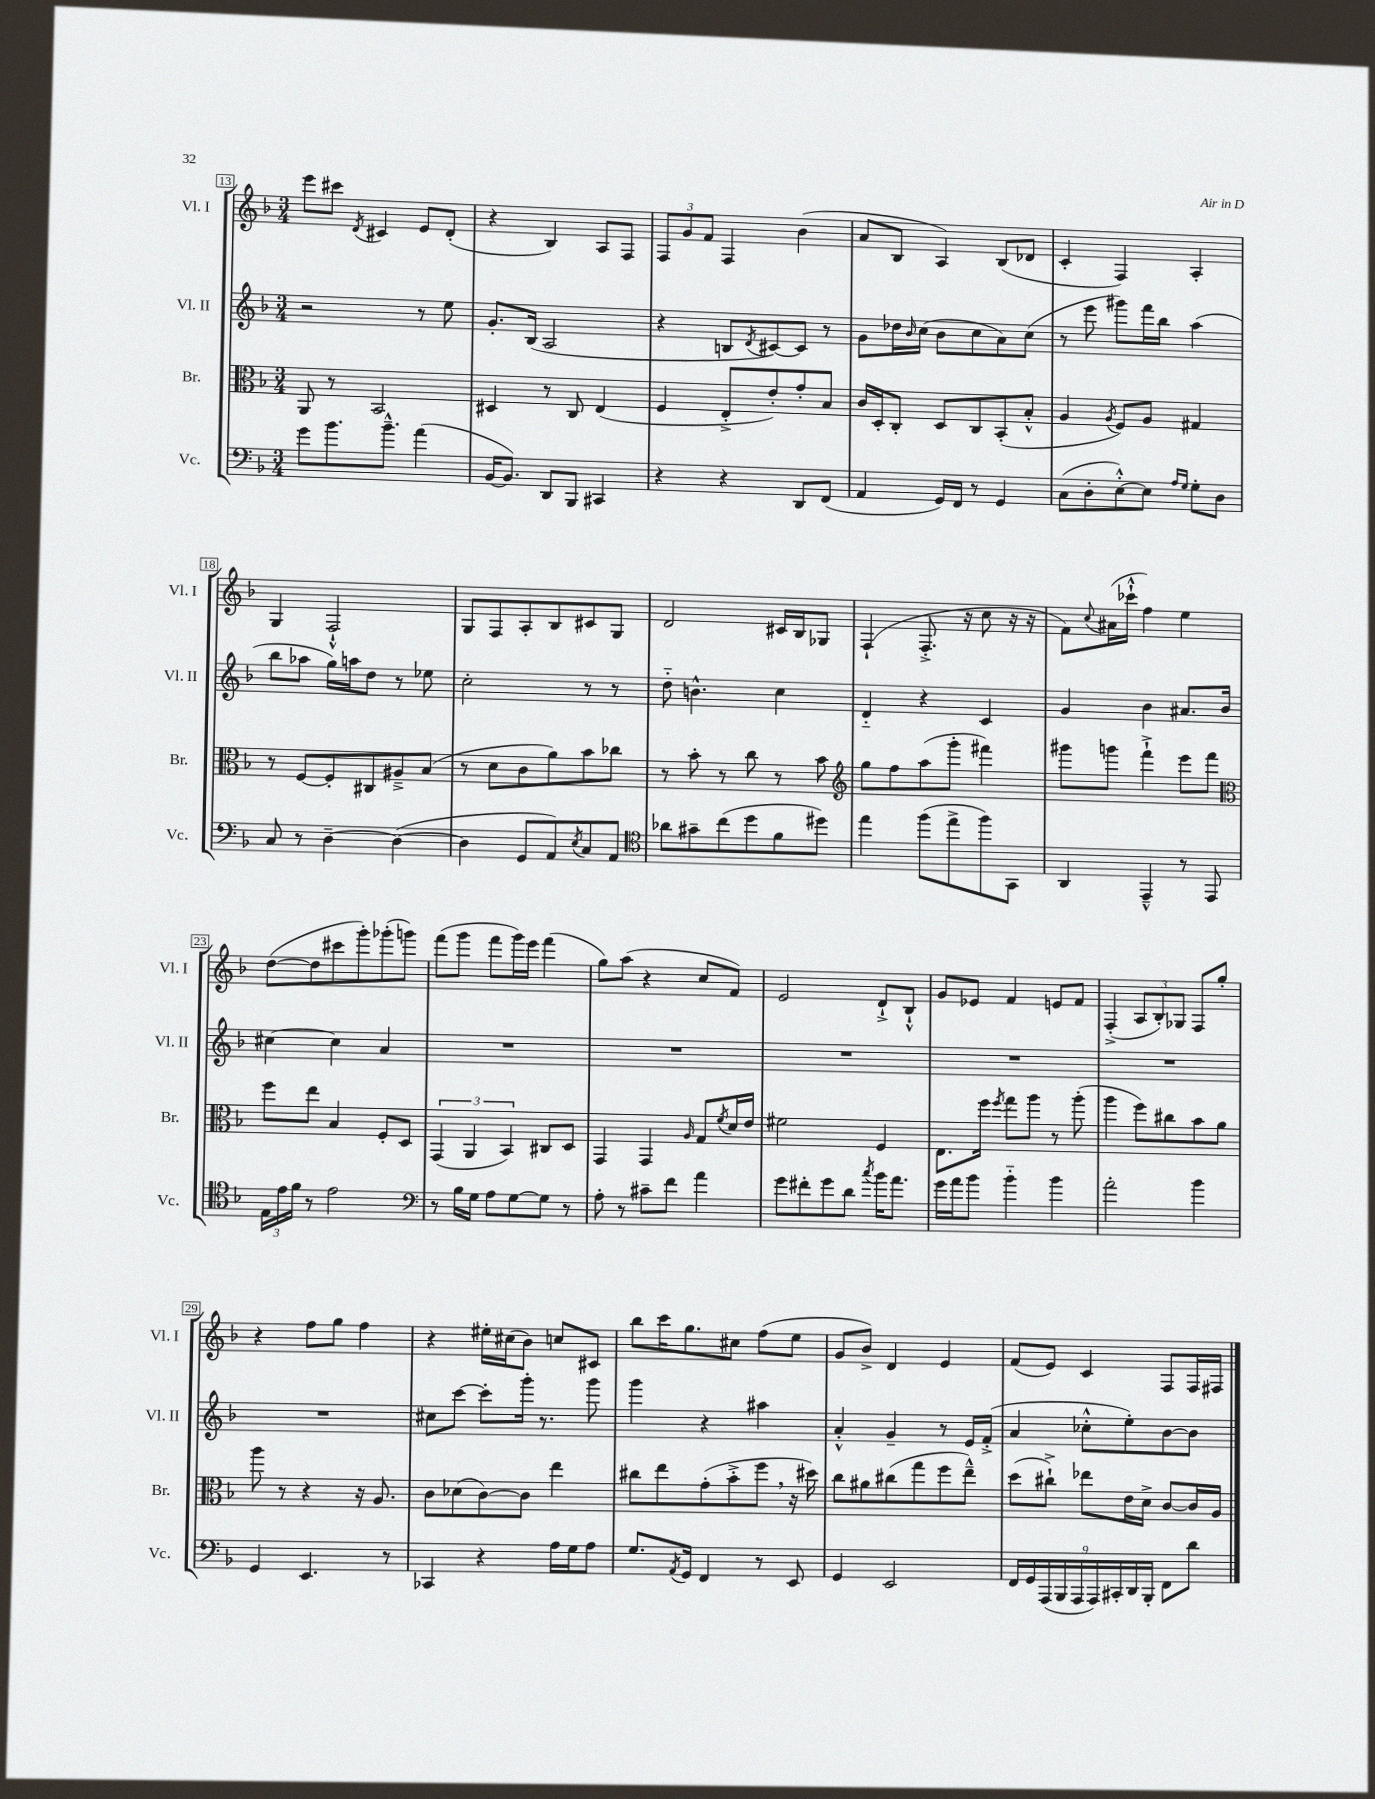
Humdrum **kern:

**kern	**kern	**kern	**kern
*staff4	*staff3	*staff2	*staff1
*clefF4	*clefC3	*clefG2	*clefG2
*k[b-]	*k[b-]	*k[b-]	*k[b-]
*M3/4	*M3/4	*M3/4	*M3/4
8g	8AA	2r	8eee
8.b-	8r	.	8ccc#
.	.	.	8qd
.	2BB-	.	4c#
8.b-~^^	.	.	.
(4a	.	8r	8e
.	.	8ee	(8d'
=	=	=	=
[16BB-	4D#	8.g'	4r
8.BB-])	.	.	.
.	.	(16B-	.
8DD	8r	2A	4B-)
8BBB-	8C	.	.
4CC#	(4E	.	8A
.	.	.	8F
=	=	=	=
4r	4F	4r	12F
.	.	.	12g
.	.	.	12f
4r	8E'^	8B	4F
.	.	8qd	.
.	8e')	[8c#)	.
8DD	8g'	8c#]	(4b-
(8FF	8B-	8r	.
=	=	=	=
4AA	16c	8g	8a
.	16D'	.	.
.	8C'	16dd-	8B-
.	.	16qqb-	.
.	.	(16cc	.
16GG)	8D	8b-	4A)
16FF	.	.	.
8r	8C	8cc	.
4GG	(8BB-'	8a)	(8B-
.	8B-'^^	(8cc	8d-
=	=	=	=
(8C	4A	8r	4c'
8D'	.	8eee	.
.	8qA	.	.
[8E'^^)	8F)	8ggg#)	4F)
8E]	8A	16fff	.
.	.	16bb-	.
16qqA	.	.	.
16qqG	.	.	.
8G'	4G#	(4aa	4A'
8D	.	.	.
=	=	=	=
8C	8r	8bb-	4G
8r	[8F	8aa-	.
[4D~	8F']	16gg)	2F`^^
.	.	16aa	.
.	8C#	8dd	.
(4D_	8A#~^	8r	.
.	(8B-	8ee-	.
=	=	=	=
4D]	8r	2cc'	8G
.	8d	.	8F
8GG	8c	.	8A'
8AA)	8a)	.	8B-
8qE	.	.	.
8C	8b-	8r	8c#
8AA	8cc-	8r	8G
=	=	=	=
*clefC4	*	*	*
8a-	8r	8dd'~	2d
8g#~	8b-'	4.b^^	.
(8cc	8r	.	.
8dd	8cc	.	.
8f	8r	4cc	16c#
.	.	.	16B-
8dd#)	8b-	.	8G-
=	=	=	=
*	*clefG2	*	*
4ee	8gg	4d'~	(4F`
.	8ff	.	.
(8ff	(8aa	4r	8.F'^
8ee^	8ggg'	.	.
.	.	.	16r
8ff)	4fff#)	4c	8cc
8GG	.	.	16r
.	.	.	16r
=	=	=	=
4AA	8ggg#	4g	8f)
.	.	.	8qqcc
.	8ggg	.	(16a#
.	.	.	16ccc-`^^
4EE~^^	4fff`^	4b-	4ff)
8r	8eee	8.a#	4ee
8EE	8fff	.	.
.	.	16b-	.
=	=	=	=
*	*clefC3	*	*
24E	8ff	[4cc#	([8dd
24e	.	.	.
24f	.	.	.
8r	8ee	.	8dd]
2e	4B-	4cc#]	8ccc#
.	.	.	8ggg')
.	8F'	4a	(8ggg-'
.	8D	.	8ggg)
=	=	=	=
*clefF4	*	*	*
8r	(6GG	2.r	(8fff
16B-	.	.	8ggg
.	6AA	.	.
16G	.	.	.
8A	.	.	8fff
.	6BB-)	.	.
[8G	.	.	16ggg)
.	.	.	16eee
8G]	8C#	.	(4fff
8r	8D	.	.
=	=	=	=
8A'	4GG	2.r	8gg)
8r	.	.	(8aa
8c#~	4GG	.	4r
8f	.	.	.
.	16qqA	.	.
4a	8G	.	8cc
.	8qf	.	.
.	16d	.	8f)
.	16e	.	.
=	=	=	=
8g	2f#	2.r	2e
8f#'	.	.	.
8g	.	.	.
8d	.	.	.
8qcc	.	.	.
16b-	4F	.	8d`^
8.a	.	.	.
.	.	.	8B-`^^
=	=	=	=
16g	8.E	2.r	8g
16a	.	.	.
8b-	.	.	8e-
.	16ff	.	.
.	8qff	.	.
4b-'~	8gg	.	4f
.	8aa	.	.
4b-	8r	.	8e
.	(8aa'	.	8f
=	=	=	=
2a'	4aa	2.r	(4F'^
.	8ff)	.	12A
.	.	.	12B-')
.	8cc#	.	.
.	.	.	12G-
4b-	8b-	.	8F
.	8a	.	8gg'
=	=	=	=
4GG	8aa	2.r	4r
.	8r	.	.
4.EE	4r	.	8ff
.	.	.	8gg
.	16r	.	4ff
.	8.A	.	.
8r	.	.	.
=	=	=	=
4CC-	8c	8cc#	4r
.	(8d-	[8ccc	.
4r	[8c)	8ccc']	16ee#'
.	.	.	(16cc#
.	8c]	16ggg'	8b-)
.	.	8.r	.
16A	4ee	.	8cc
16G	.	.	.
8A	.	8ggg	8c#
=	=	=	=
8.G	8cc#	4ggg	8bb-
.	8ee	.	16ccc
8qAA	.	.	.
16GG	.	.	8.gg
4FF	(8g'	4r	.
.	8b-'^	.	8cc#
8r	8ff	4aa#	(8ff
8EE	16r	.	8ee
.	16dd#)	.	.
=	=	=	=
4GG	8cc	4a'^^	8g
.	8a#	.	8b-^)
2EE	(8cc#	4g~	4d
.	8gg	.	.
.	8ff	8r	4e
.	8ee~^^)	16e	.
.	.	(16f'^	.
=	=	=	=
18FF	(8dd	4a	(8f
18GG	.	.	.
(18AAA	.	.	.
.	8cc#`^)	.	8e)
18BBB-	.	.	.
18AAA	.	.	.
.	8ee-	8cc-'^^	4c
18AAA)	.	.	.
18CC#'	.	.	.
.	16e	8ee')	.
18DD	.	.	.
.	16d^	.	.
18BBB-'	.	.	.
8FF	[8c	[8b-	8F
8d	16c]	8b-]	16F
.	16A	.	16F#
==	==	==	==
*-	*-	*-	*-
